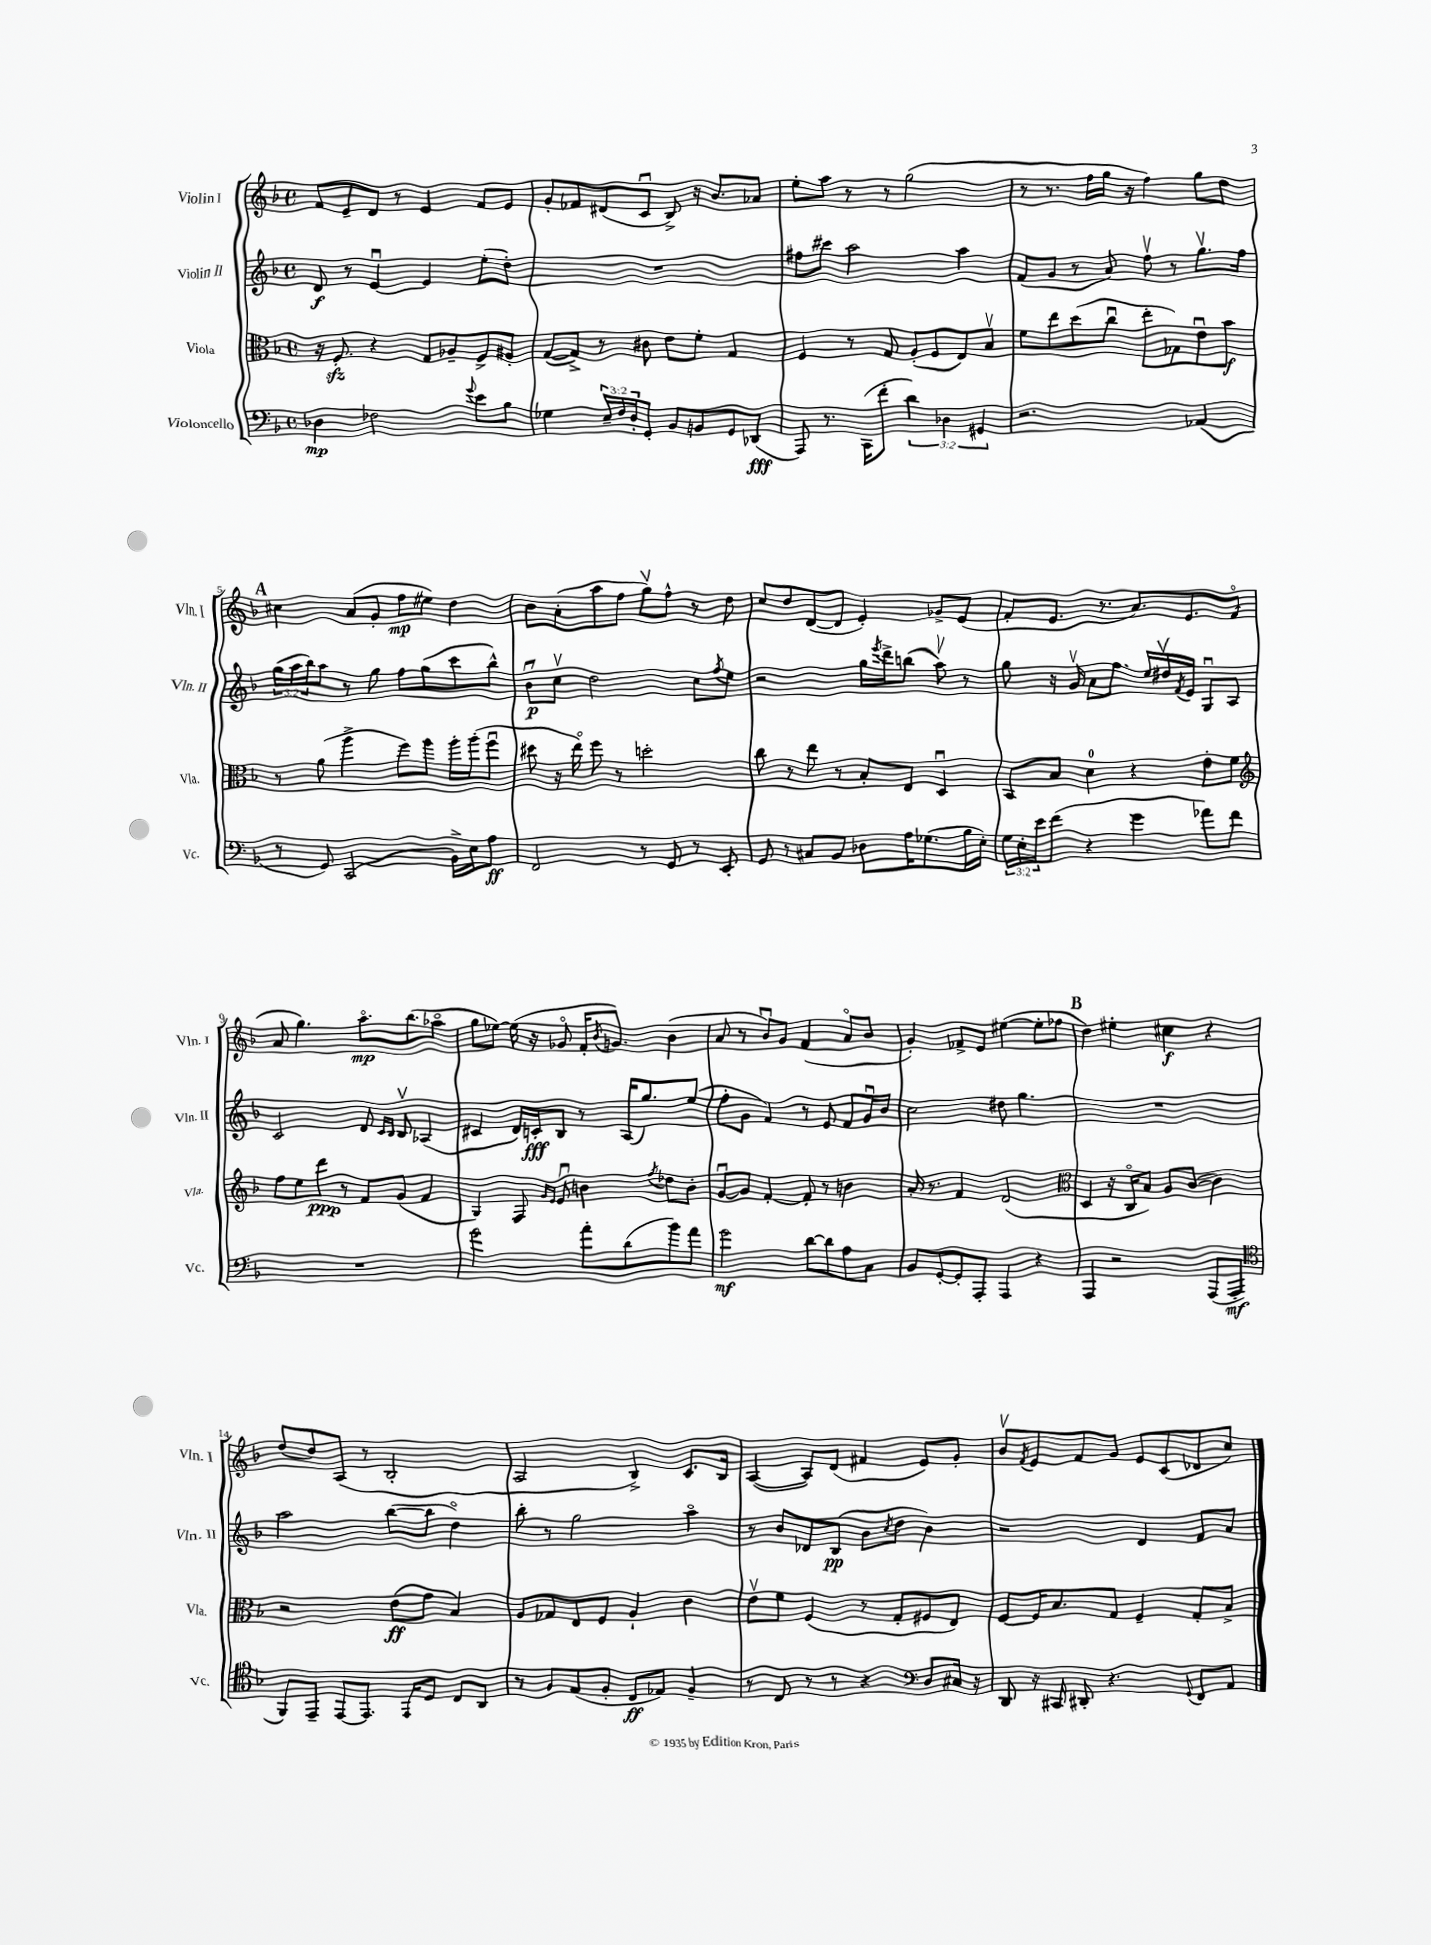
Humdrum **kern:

**kern	**kern	**kern	**kern
*staff4	*staff3	*staff2	*staff1
*clefF4	*clefC3	*clefG2	*clefG2
*k[b-]	*k[b-]	*k[b-]	*k[b-]
*M4/4	*M4/4	*M4/4	*M4/4
*met(c)	*met(c)	*met(c)	*met(c)
4D-	16r	8d	8f
.	8.F'	.	.
.	.	8r	8e~
2F-	4r	[4eu	8d
.	.	.	8r
.	8G	4e]	4e
.	8A-~	.	.
8qqg	.	.	.
8e	8F^	(8ee'	8f
8B-	8A#'	8dd')	8e
=	=	=	=
4G-	([8G	1r	8g'
.	8G^])	.	8f-
24E~	8r	.	(8d#
24F	.	.	.
24D'	.	.	.
8GG'	8c#	.	8cu
8BB-	8e	.	8B-^)
8BB	8f'	.	16r
.	.	.	8.b-
8GG	4G	.	.
(8DD-	.	.	8a-
=	=	=	=
8AAA)	4F	8ff#	8ee'
8.r	.	8ccc#	8aa
.	8r	2aa	8r
(16CC	.	.	.
8f'	8G	.	8r
6d)	(8A'	.	(2gg
.	8F	.	.
6D-	.	.	.
.	8E)	4aa	.
6GG#	.	.	.
.	8B-v	.	.
=	=	=	=
2.r	8f	(8f	8r
.	8ee	8g	8.r
.	(8dd	8r	.
.	.	.	16ff
.	8ccu	8a)	16gg
.	.	.	16r
.	8ee'	8ffv	4ff)
.	8G-)	8r	.
(4AA-	8eu	8.ggv	8gg
.	8b-	.	8dd
.	.	16ff	.
=	=	=	=
8r	8r	(24gg	4cc#
.	.	24aa	.
.	.	24bb-)	.
8GG)	(8a	8aa	.
(2CC	4aa^	8r	(8a
.	.	8gg	8g'
.	8ff)	8ff	8ff
.	8aa	(8gg	8ee#)
16BB-^)	16aa'	8ccc	4dd
16E	(16aa'	.	.
8A	8ffu	8bb-^^)	.
=	=	=	=
2FF	8dd#	8b-u	8b-
.	16r	8ccv	(8a'
.	16eeo)	.	.
.	8ff	2dd	8aa
.	8r	.	8ff
8r	2dd'	.	8ggv)
8GG	.	.	8ff^^
8r	.	8cc	8r
.	.	8qff	.
8EE'	.	8ee	8dd
=	=	=	=
8GG	8cc	2r	8cc
8r	8r	.	8dd
8C#	8ee	.	([8d
8BB-	8r	.	8d]
8D-	8B-'	16gg	4e')
.	.	8qeee	.
.	.	16ddd^	.
16A	8E	(8bb	.
(8.G-	.	.	.
.	4Du	8aav)	8g-^
16B-	.	8r	(8e
16E')	.	.	.
=	=	=	=
24G	8BB-	8gg	8f'
24E'	.	.	.
24e	.	.	.
(8f	8B-	16r	8.e
.	.	16gv	.
4r	4d	8a	.
.	.	.	8.r
.	.	8.ff	.
4g	4r	.	8.a)
.	.	16ee	.
.	.	16dd#v	.
.	.	8qf	.
.	.	16e	8.e
8a-)	8e'	8Gu	.
8f	8f	8A	(8fo
=	=	=	=
*	*clefG2	*	*
1r	8ff	2c	8a
.	8ee	.	4.gg)
.	8ddd	.	.
.	8r	.	.
.	8f	8d	8.aao
.	.	16qqc	.
.	.	16qqB-	.
.	(8g	8B-v	.
.	.	.	(8.bb-
.	4f	(4A-	.
.	.	.	8aa-o
=	=	=	=
2g	4G)	4c#	8gg
.	.	.	[8ee-)
.	8F	16d)	(16ee-]
.	.	16c'	16r
.	16qqg	.	.
.	16qqe	.	.
.	8eu	8B-	8g-o
8a'	4b	8r	16f'
.	.	.	8qb-
.	.	.	8.g)
(8d	.	(16A	.
.	.	8.gg)	.
.	8qff	.	.
8b-)	8dd-	.	(4b-
8a	8b'	(8ee	.
=	=	=	=
2g	[8gu	8ff'	8a
.	8g]	8g	8r
.	[4f'	4f)	8b-u)
.	.	.	8g
[8d	8f']	8r	(4f
8d]	8r	8e	.
8A	4b	8f	8ao
8C	.	16gu	8b-
.	.	16b-	.
=	=	=	=
8BB-	16a'	2cc	4g')
.	8.r	.	.
[8GG'	.	.	.
8GG']	4f	.	8f-^
8AAA'	.	.	8e
4AAA	(2d	8dd#	([4ee#
.	.	4.gg	.
4r	.	.	8ee#']
.	.	.	8ff-
=	=	=	=
*	*clefC3	*	*
4AAA	4D	1r	4dd)
2r	16r	.	4ee#'
.	16Co	.	.
.	8B-)	.	.
.	8A	.	4cc#
.	([8c	.	.
(8AAA	4c])	.	4r
8AAA'	.	.	.
=	=	=	=
*clefC4	*	*	*
8FF)	2r	2aa	(8dd
8EE~	.	.	8dd)
[8EE	.	.	(8A
8.EE]	.	.	8r
.	(8e	([8bb-	2B-'
16EE	.	.	.
8D	8g	8bb-]	.
8C	4B-)	4ddo)	.
8AA	.	.	.
=	=	=	=
8r	8A	8bb-'	2A
8F	8G-	8r	.
(8E	8E	2gg	.
8F'	8F	.	.
8C	4A`	.	4B-^)
8E-)	.	.	.
4F~	4c	4aao	8.c
.	.	.	16B-
=	=	=	=
8r	8ev	8r	([4A
8C	8f	8b-	.
8r	(4F	8d-	8A])
8r	.	(8B-	(8d
4r	8r	8b-	4f#
.	.	8qcc	.
.	8G'	8dd	.
*clefF4	*	*	*
8D	8F#	4b-)	8e)
16C#	8E)	.	8g'
16r	.	.	.
=	=	=	=
8DD	[8F	2r	8b-v
.	.	.	8qf
16r	16F]	.	8e
16CC#	8.B-	.	.
8DD#'	.	.	8f
4.r	8G	.	8g
.	4F~	4d	8e
.	.	.	(8c
8qqGG	.	.	.
8FF	8G'	8f	8d-
8AA	8B-^	8a	8cc)
==	==	==	==
*-	*-	*-	*-
